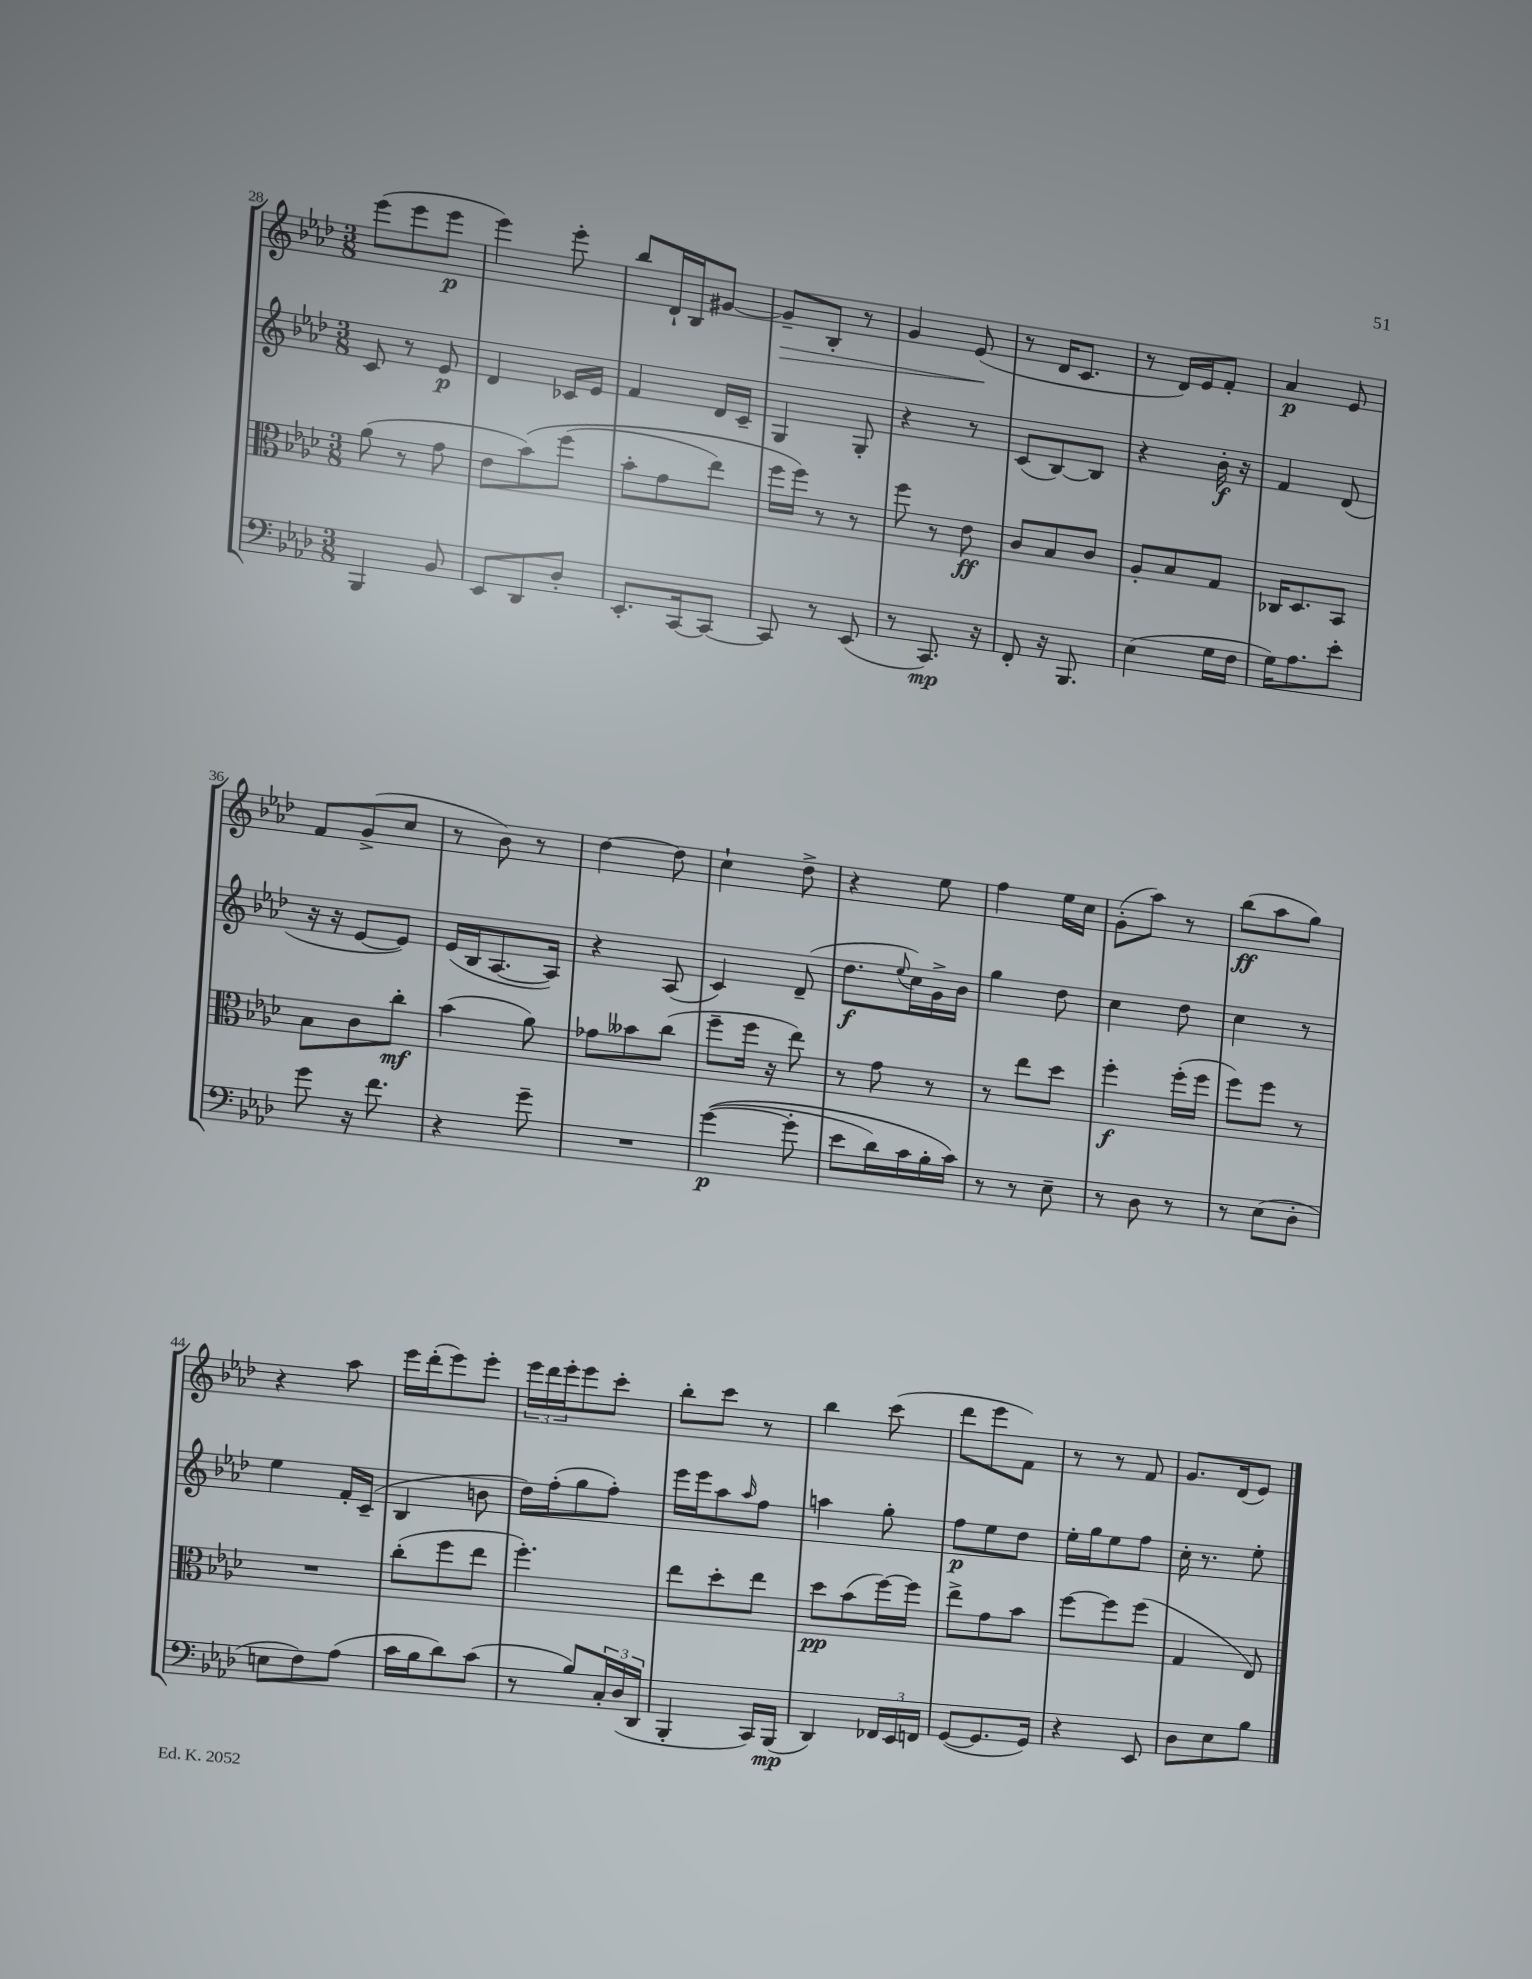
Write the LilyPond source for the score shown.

<<
\new StaffGroup <<
\new Staff = "s0" {
    \clef treble \key aes \major \numericTimeSignature \time 3/8
    ees'''8( ees'''8 ees'''8\p |
    ees'''4) ees'''8-. |
    bes''8 des'16-! bes16 gis'8~ |
    gis'8--\> bes8-. r8 |
    g'4 ees'8\!( |
    r8 des'16 c'8. |
    r8 des'16) ees'16 f'8-. |
    aes'4\p ees'8 |
    f'8 g'8->( c''8 |
    r8 bes'8) r8 |
    des''4~ des''8 |
    c''4-! des''8-> |
    r4 ees''8 |
    f''4 ees''16 c''16 |
    g'8-.( aes''8) r8 |
    bes''8\ff( aes''8 g''8) |
    r4 aes''8 |
    ees'''16 des'''16-.( ees'''8) ees'''8-. |
    \tuplet 3/2 { ees'''16 des'''16 ees'''16-. } ees'''8 c'''8-. |
    bes''8-. c'''8 r8 |
    bes''4 c'''8( |
    des'''8 ees'''8 f'8) |
    r8 r8 f'8 |
    g'8. des'16( ees'8) \bar "|." |
}
\new Staff = "s1" {
    \clef treble \key aes \major \numericTimeSignature \time 3/8
    c'8 r8 ees'8\p |
    des'4 ces'16 ees'16 |
    f'4 des'16 c'16-- |
    g4 g8-. |
    r4 r8 |
    c'8( bes8~) bes8 |
    r4 bes'16-.\f r16 |
    f'4 des'8( |
    r16 r16 ees'8~ ees'8) |
    ees'16( bes16 aes8.~ aes16) |
    r4 aes8( |
    c'4) des'8--( |
    des''8.\f \appoggiatura { ees''8 } c''16) g'16-> bes'16 |
    g''4 des''8 |
    c''4 des''8 |
    c''4 r8 |
    ees''4 f'16-. c'16--( |
    bes4 b'8 |
    des''16) f''16-.( g''8 f''8-.) |
    ees'''16 ees'''16 aes''8 \grace { aes''16 } f''8 |
    a''4 g''8-. |
    f''8\p ees''8 des''8 |
    ees''16-. g''16 ees''8 f''8 |
    c''16-. r8. ees''8-. \bar "|." |
}
\new Staff = "s2" {
    \clef alto \key aes \major \numericTimeSignature \time 3/8
    aes'8( r8 g'8 |
    ees'8 bes'8)\( f''8( |
    bes'8-. g'8 ees''8) |
    f''16 f''16\) r8 r8 |
    f''8 r8 ees'8\ff |
    c'8 bes8 c'8 |
    aes8-. bes8 g8 |
    ces16 des8. bes,8 |
    bes8 c'8 c''8-.\mf |
    bes'4( aes'8) |
    ges'8 beses'8 c''8( |
    f''8-- f''16 r16 ees''8) |
    r8 g'8 r8 |
    r8 ees''8 des''8 |
    f''4-.\f f''16-.( f''16 |
    f''8) f''8 r8 |
    R4. |
    c''8-.( f''8 ees''8 |
    f''4.-.) |
    ees''8 des''8-. ees''8 |
    des''8\pp bes'8( f''16~) f''16 |
    ees''8-> g'8 bes'8 |
    f''8~ f''8 f''8( |
    g4 ees8) \bar "|." |
}
\new Staff = "s3" {
    \clef bass \key aes \major \numericTimeSignature \time 3/8
    bes,,4 bes,8 |
    ees,8 des,8 des8-. |
    ees,8.-. c,16~ c,8~ |
    c,8 r8 ees,8( |
    r8 c,8.\mp) r16 |
    f,8-. r16 bes,,8. |
    ees4( g16 f16 |
    g16) aes8. ees'8-. |
    g'8 r16 f'8. |
    r4 g'8-- |
    R4. |
    g'4~\p(\( g'8-. |
    ees'8 des'16) c'16 bes16-. c'16\) |
    r8 r8 ees8-- |
    r8 des8 r8 |
    r8 ees8( des8-. |
    e8 f8) aes8( |
    c'16 bes16 des'8) c'8( |
    r8 bes8) \tuplet 3/2 { c16-. des16( des,16 } |
    bes,,4-. c,16) bes,,16\mp( |
    des,4) \tuplet 3/2 { fes,16 ees,16 f,16 } |
    g,8~( g,8. g,16) |
    r4 ees,8 |
    des8 ees8 bes8 \bar "|." |
}
>>
>>
\layout { \context { \Score currentBarNumber = #28 } }
